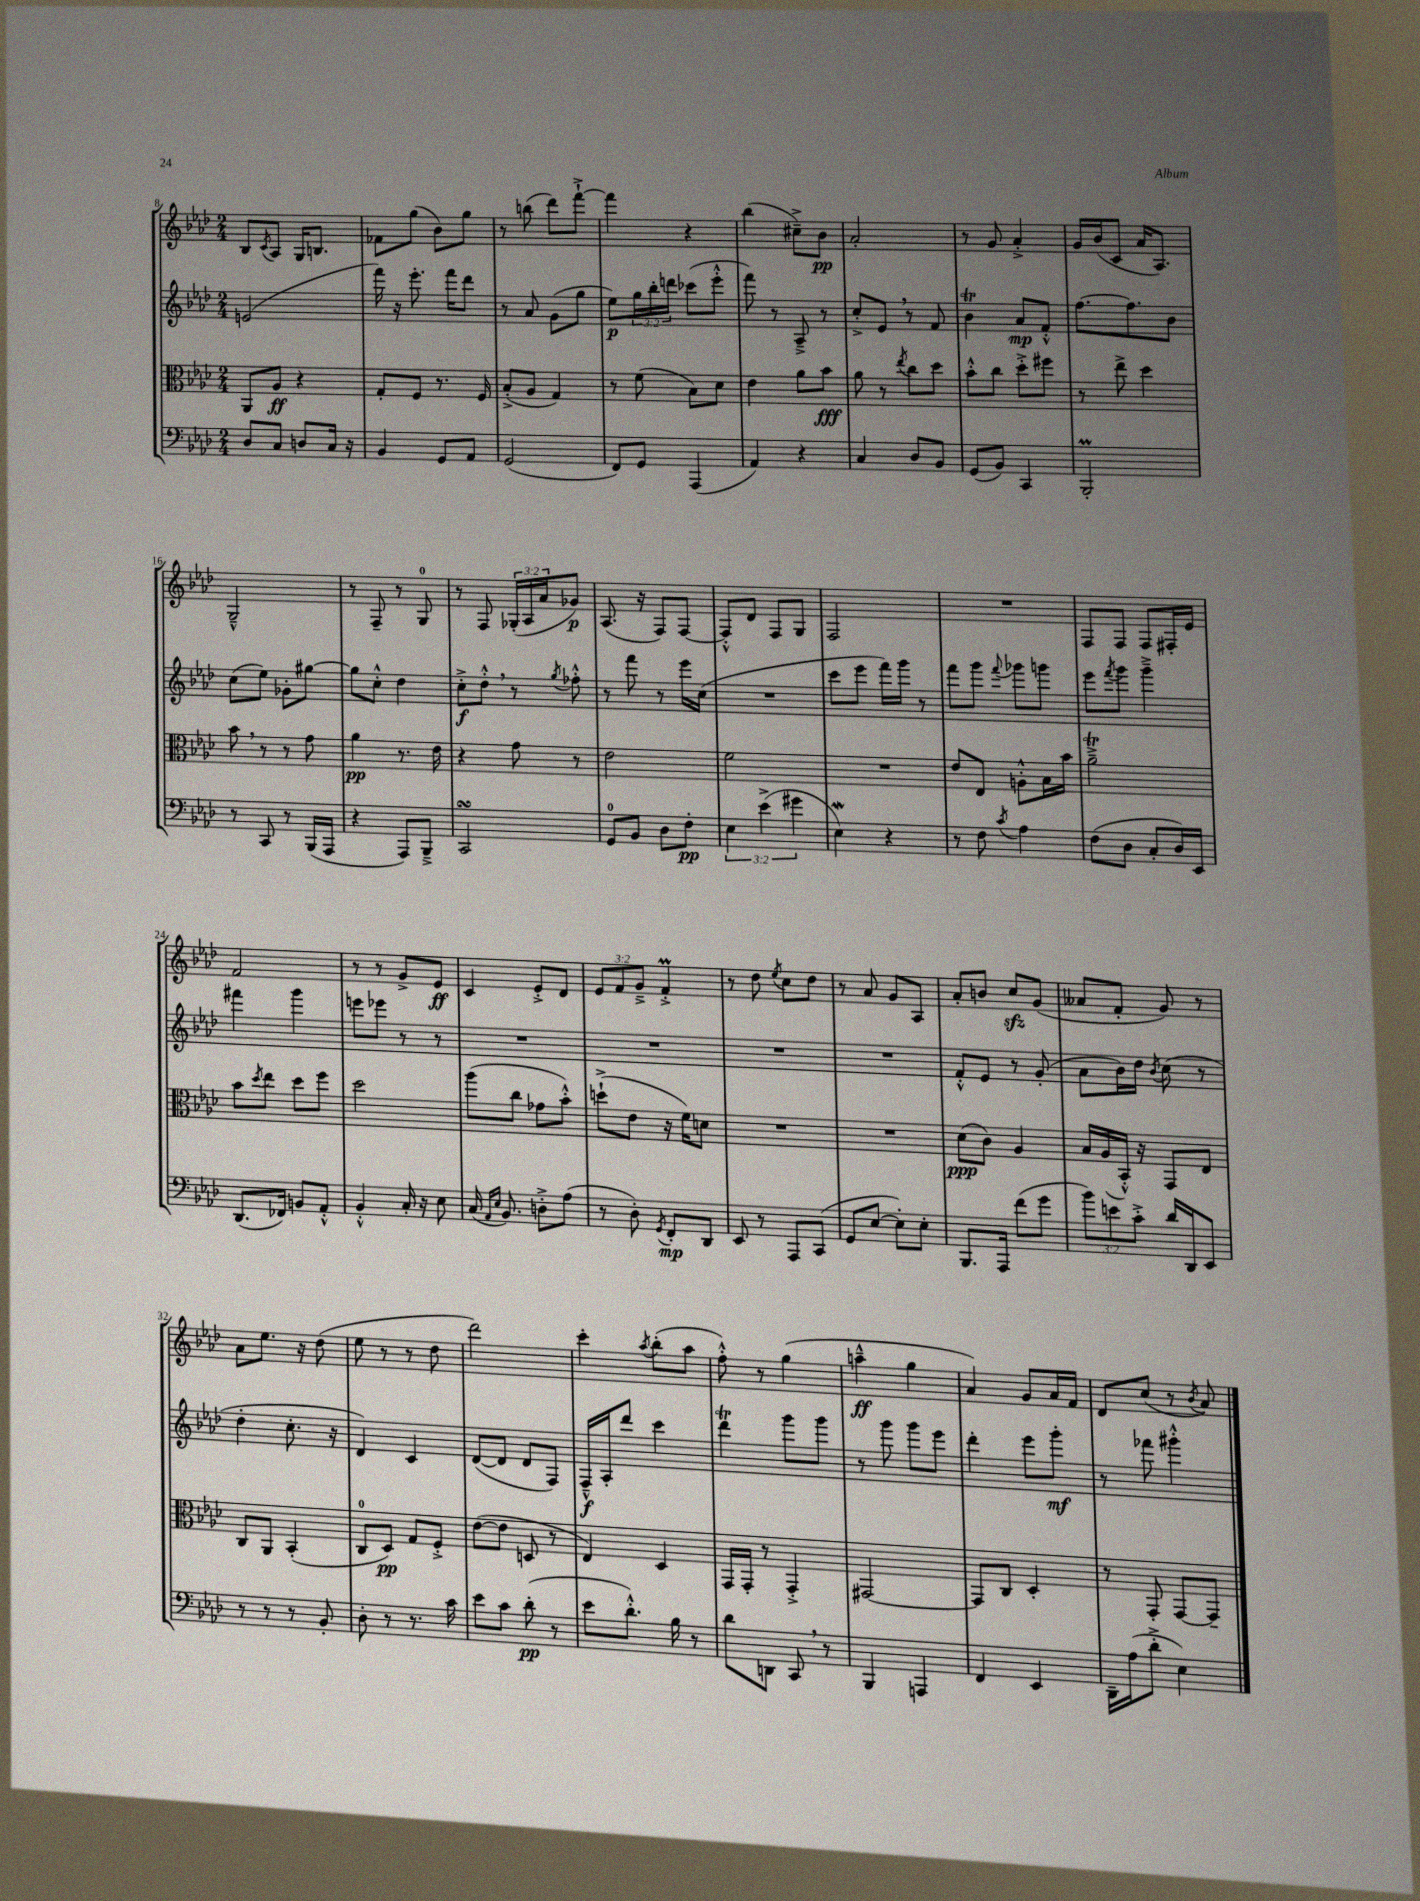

**kern	**kern	**kern	**kern
*staff4	*staff3	*staff2	*staff1
*clefF4	*clefC3	*clefG2	*clefG2
*k[b-e-a-d-]	*k[b-e-a-d-]	*k[b-e-a-d-]	*k[b-e-a-d-]
*M2/4	*M2/4	*M2/4	*M2/4
8D-	8AA-	(2e	8B-
.	.	.	8qc
8C	8A-	.	8A-
8D	4r	.	16G
.	.	.	8.B
16C	.	.	.
16r	.	.	.
=	=	=	=
4BB-	8G'	16fff)	8f-
.	.	16r	.
.	8F	8.eee-'	(8gg
8GG	8.r	.	8b-)
.	.	16fff	.
8AA-	.	8ddd-	8gg
.	16F	.	.
=	=	=	=
(2GG	(8B-'^	8r	8r
.	8A-	8a-	(8bb
.	4G)	(8g	8ddd-)
.	.	8gg	[8fff`^
=	=	=	=
8FF)	8r	8ee-)	4fff]
8GG	(8f	24gg	.
.	.	24bb-'	.
.	.	24ddd	.
(4AAA-	8B-)	(8ccc-	4r
.	8d-	8eee-'^^	.
=	=	=	=
4AA-)	4e-	8fff)	(4bb-
.	.	8r	.
4r	8a-	8A-~^	8cc#~^)
.	8b-	8r	8b-
=	=	=	=
4C	8a-	8cc'^	2a-'
.	8r	8e-	.
.	8qee-	.	.
8D-	8cc	8r	.
8BB-	8dd-	8f	.
=	=	=	=
(8GG	8b-'^^	4b-	8r
8BB-)	8cc	.	8g
4CC	8dd-'^	8a-	4a-'^
.	8ff#	8f'^^	.
=	=	=	=
2BBB-'	8r	[8.ff	16g
.	.	.	(16b-
.	8ee-^	.	8c
.	.	8.ff]	.
.	4dd-	.	16a-
.	.	.	8.A-)
.	.	8b-	.
=	=	=	=
8r	8b-	(8cc	2G~^^
8CC	8r	8ee-)	.
8r	8r	8g-'	.
(16BBB-	8g	[8gg#	.
16AAA-	.	.	.
=	=	=	=
4r	4a-	8gg#]	8r
.	.	8cc'^^	8F~
8AAA-)	8.r	4dd-	8r
8BBB-~^	.	.	8G
.	16e-	.	.
=	=	=	=
2CC	4r	8cc'^	8r
.	.	8dd-'^^	8F
.	8g	8r	(24G-'
.	.	.	24A-
.	.	.	24a-
.	.	8qgg	.
.	8r	8ff-'^^	8g-)
=	=	=	=
8GG	2e-	8r	(8.A-
8BB-	.	8fff	.
.	.	.	16r
8D-	.	8r	8F)
8F'	.	16eee-	[8F
.	.	(16cc	.
=	=	=	=
6E-	2f	2r	8F'^^]
.	.	.	8d-
(6e-^	.	.	.
.	.	.	8F
6g#	.	.	.
.	.	.	8G
=	=	=	=
4E-)	2r	8ccc	2F
.	.	8eee-	.
4r	.	16fff)	.
.	.	16ggg	.
.	.	8r	.
=	=	=	=
8r	8e-	8fff	2r
8F	8E-	8ggg	.
8qc	.	8qqfff	.
4A-	8A'^^	8ggg-	.
.	16B-	8ggg	.
.	16b-	.	.
=	=	=	=
(8F	2a-~^	8eee-	8F
.	.	8qfff	.
8D-	.	8ggg	8F
8C'	.	4ggg~^	8F
16D-)	.	.	16F#'
16EE-	.	.	16e-
=	=	=	=
(8.DD-	8b-	4fff#	2f
.	8qdd-	.	.
.	8ee-	.	.
16FF-)	.	.	.
8BB	8dd-	4ggg	.
8AA-'^^	8ff	.	.
=	=	=	=
4BB-'^^	2dd-	8eee	8r
.	.	8eee-	8r
16C'	.	8r	8g^
16r	.	.	.
8E-	.	8r	8e-
=	=	=	=
(16C	(8aa-	2r	4c
16qqAA-	.	.	.
16qqE-	.	.	.
8.BB-)	.	.	.
.	8cc	.	.
8D'^	8g-	.	8e-'^
(8A-	8b-'^^)	.	8d-
=	=	=	=
8r	(8dd`^	2r	12e-
.	.	.	12f
8D-')	8e-	.	.
.	.	.	12g~^
8qGG	.	.	.
8FF'	16r	.	4f'^
.	16f)	.	.
8DD-	8d	.	.
=	=	=	=
8EE-	2r	2r	8r
8r	.	.	8dd-
.	.	.	8qee-
8AAA-	.	.	8cc
(8CC	.	.	8dd-
=	=	=	=
8GG	2r	2r	8r
[8E-	.	.	8a-
8E-'])	.	.	8g
8E-'	.	.	8A-
=	=	=	=
8.BBB-	(8d-	8f'^^	8a-'
.	8c)	8e-	8b
16AAA-	.	.	.
(8f	4A-	8r	8cc
8g	.	(8g'	(8g
=	=	=	=
12b-)	16B-	8a-	8a--
.	(16A-	.	.
12e	.	.	.
.	16BB-'^^)	16b-)	8f'
12c'^	.	.	.
.	16r	16dd-	.
.	.	8qb-	.
16d-	8GG	(8cc	8g)
16DD-	.	.	.
8EE-	8E-	8r	8r
=	=	=	=
8r	8C	4dd-'	8a-
8r	8AA-	.	8.ee-
8r	(4BB-'	8.cc'	.
.	.	.	16r
8BB-'	.	.	(8dd-
.	.	16r	.
=	=	=	=
8D-'	8C	4d-)	8ee-
8r	8D-)	.	8r
8.r	8G	4c	8r
.	8F'^	.	8dd-
16c	.	.	.
=	=	=	=
8e-	([8e-	([8d-	2ddd-)
8c	8e-]	8d-]	.
(8d-'	8D	8d-	.
8r	8r	8F)	.
=	=	=	=
8e-	4E-)	16F~^^	4ccc'
.	.	16A-'	.
8.d-'^^)	.	8ddd-	.
.	.	.	8qaa-
.	4D-	4ccc	(8bb-'
16B-	.	.	.
8r	.	.	8aa-
=	=	=	=
8d-	16GG	4ddd-	8ff'^^)
.	16GG'	.	.
8DD	8r	.	8r
8CC	4GG'^	8ggg	(4gg
8r	.	8ggg	.
=	=	=	=
4BBB-	[2GG#	8r	4aa~^^
.	.	8ggg	.
4AAA	.	8ggg	4gg
.	.	8eee-	.
=	=	=	=
4FF	8GG#]	4ddd-'	4a-)
.	8C	.	.
4EE-	4D-'	8eee-	8g
.	.	8ggg'	16a-
.	.	.	16f
=	=	=	=
16DD-~	8r	8r	8d-
(16A-	.	.	.
8d-'^	8GG'	8fff-	(8cc
4E-)	[8GG	4ggg#'^^	8r
.	.	.	8qb-
.	8GG~]	.	8a-)
==	==	==	==
*-	*-	*-	*-
